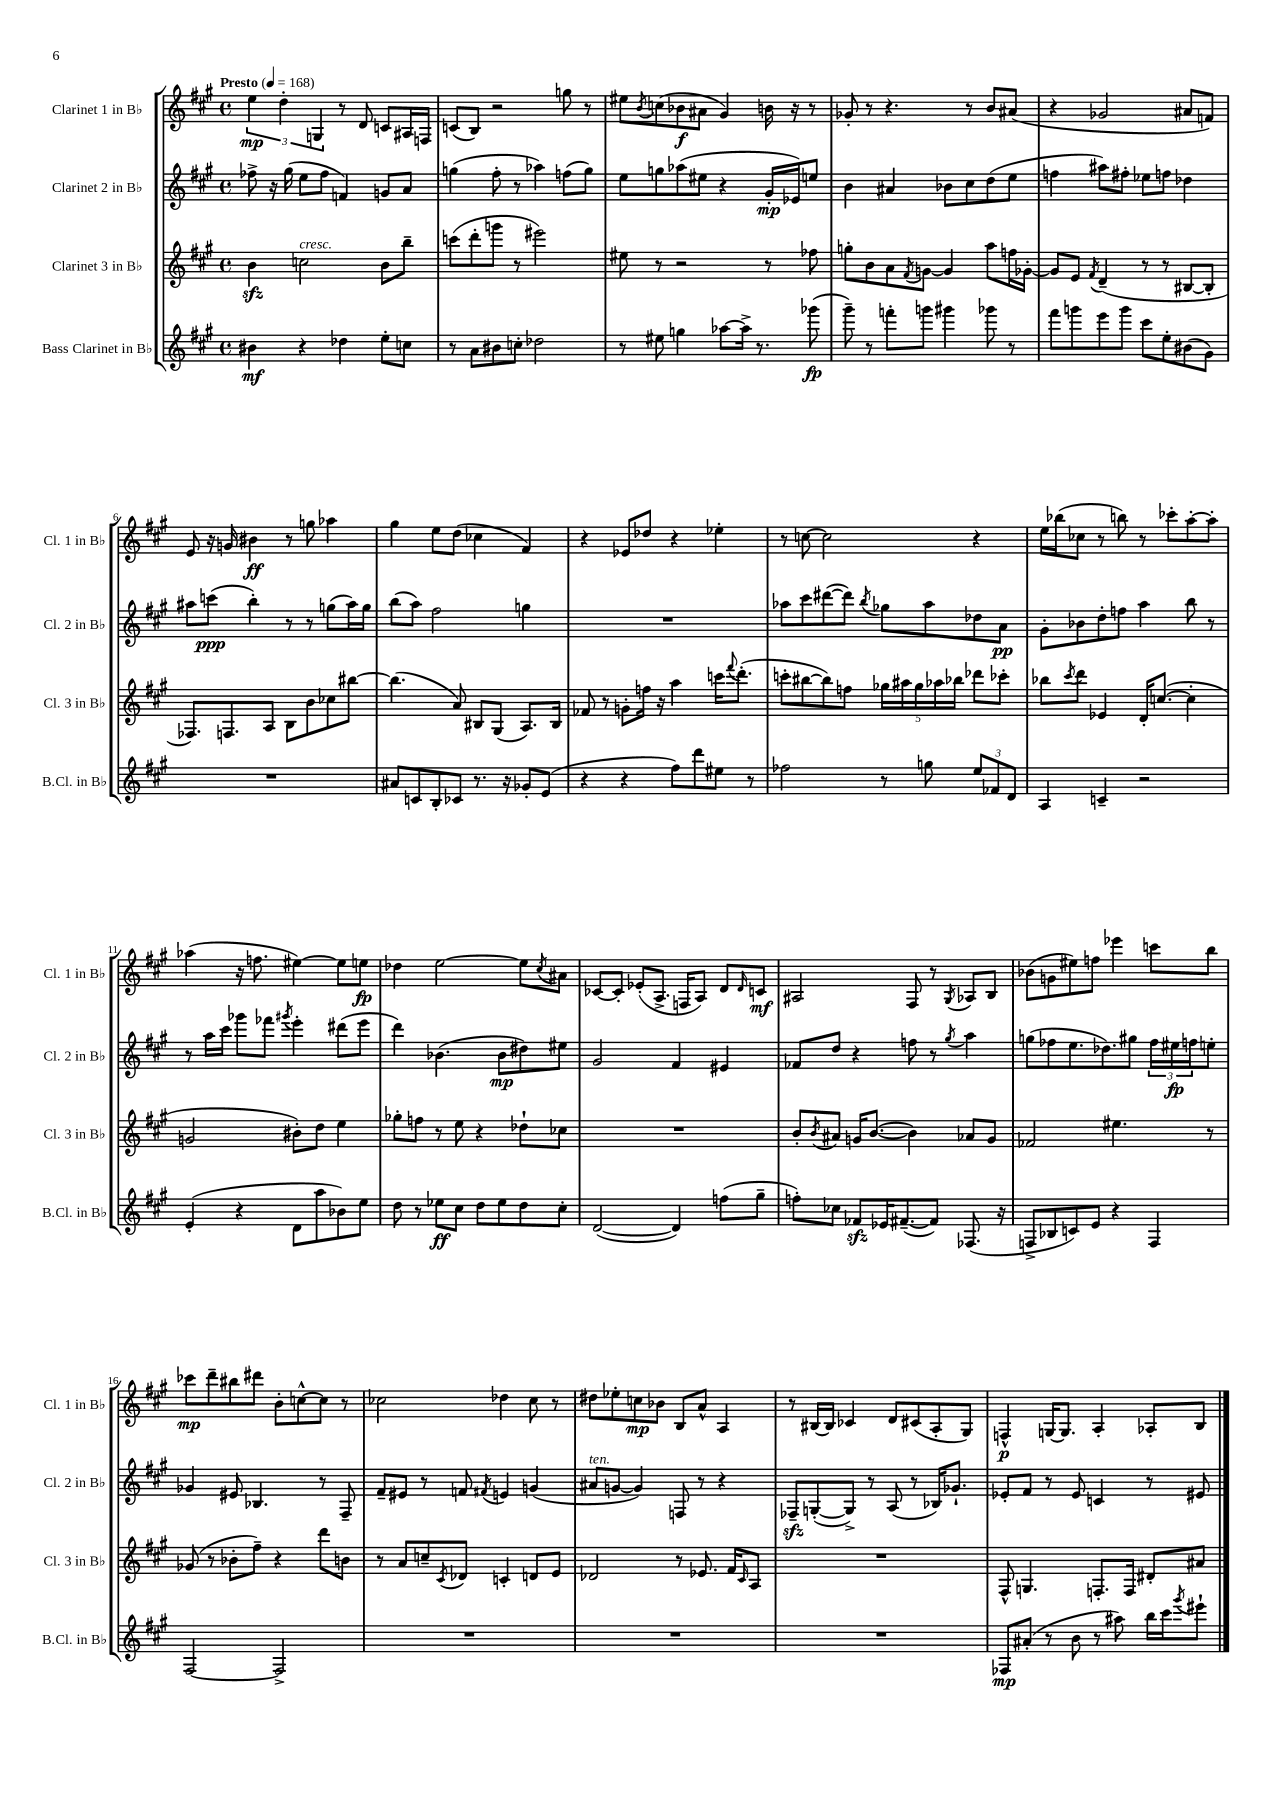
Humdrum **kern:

**kern	**dynam	**kern	**kern	**dynam	**kern	**dynam
*part4	*part4	*part3	*part2	*part2	*part1	*part1
*staff4	*staff4	*staff3	*staff2	*staff2	*staff1	*staff1
*I"Bass Clarinet in B♭	*	*I"Clarinet 3 in B♭	*I"Clarinet 2 in B♭	*	*I"Clarinet 1 in B♭	*
*I'B.Cl. in B♭	*	*I'Cl. 3 in B♭	*I'Cl. 2 in B♭	*	*I'Cl. 1 in B♭	*
*clefG2	*	*clefG2	*clefG2	*	*clefG2	*
*k[f#c#g#]	*	*k[f#c#g#]	*k[f#c#g#]	*	*k[f#c#g#]	*
*M4/4	*	*M4/4	*M4/4	*	*M4/4	*
*met(c)	*	*met(c)	*met(c)	*	*met(c)	*
*MM168	*	*MM168	*MM168	*	*MM168	*
=1	=1	=1	=1	=1	=1	=1
!	!	!	!	!	!LO:TX:a:B:t=Presto	!
4b#X\	mf	4bzz\	8ff-X^\	.	6ee\	mp
.	.	.	16r	.	.	.
.	.	.	.	.	6dd'\	.
.	.	.	(16gg#\	.	.	.
!	!	!LO:TX:a:i:t=cresc.	!	!	!	!
4r	.	2ccn\	8ee\L	.	.	.
.	.	.	.	.	6Gn/	.
.	.	.	8ff-\J	.	.	.
4dd-X\	.	.	4fn/)	.	8r	.
.	.	.	.	.	8d/	.
8ee'\L	.	8b\L	8gn/L	.	8cn/L	.
8ccn\J	.	8bb~\J	8a/J	.	16A#X/L	.
.	.	.	.	.	16Fn/JJ	.
=2	=2	=2	=2	=2	=2	=2
8r	.	(8cccn\L	(4ggn\	.	(8cn/L	.
8a\L	.	8ddd'\	.	.	8B/J)	.
8b#X\	.	8gggn\J	8ff#'\	.	2r	.
8ccn'\J	.	8r	8r	.	.	.
2dd-X\	.	2eee#X\)	4aa-X\)	.	.	.
.	.	.	(8ffn\L	.	8ggn\	.
.	.	.	8gg\J)	.	8r	.
=3	=3	=3	=3	=3	=3	=3
8r	.	8ee#X\	8ee\L	.	8ee#X\L	.
.	.	.	.	.	8qb/	.
8ee#X\	.	8r	8ggn\	.	(8ccn\	.
4ggn\	.	2r	(8aa-X\	.	8b-X\	f
.	.	.	8ee#X\J	.	8a#X\J	.
[8aa-X\L	.	.	4r	.	4g#/)	.
16aa-^\Jk]	.	.	.	.	.	.
8.r	.	.	.	.	.	.
.	.	8r	16g#'/LL	mp	16bn\	.
.	.	.	16e-X/J)	.	16r	.
(8ggg-X\	fp	8ff-X\	8een/J	.	8r	.
=4	=4	=4	=4	=4	=4	=4
8ggg#~\)	.	8ggn'\L	4b\	.	8g-X'/	.
8r	.	8b\	.	.	8r	.
8fffn'\L	.	8a\	4a#X/	.	4.r	.
.	.	8qf#/	.	.	.	.
8gggn\J	.	[8gn\J	.	.	.	.
4ggg#X\	.	4g/]	8b-X\L	.	.	.
.	.	.	8cc#\	.	8r	.
8ggg-X\	.	8aa\L	(8dd\	.	8b/L	.
8r	.	16ffn\L	8ee\J	.	(8a#X/J	.
.	.	[16g-X'\JJ	.	.	.	.
=5	=5	=5	=5	=5	=5	=5
8fff#\L	.	8g-/L]	4ffn\	.	4r	.
8gggn\	.	8e/J	.	.	.	.
.	.	8qf#/	.	.	.	.
8eee\	.	(4d~/	8aa#X\L)	.	2g-X/	.
8ggg\J	.	.	8ff#X'\J	.	.	.
8ccc#\L	.	8r	8ee-X\L	.	.	.
8ee'\	.	8r	8ffn\J	.	.	.
(8b#X\	.	[8B#X/L	4dd-X\	.	8a#X/L	.
8g#\J)	.	8B#'/J]	.	.	8fn/J)	.
!!LO:LB:g=z
=6	=6	=6	=6	=6	=6	=6
1r	.	8.F-X/L)	8aa#X\L	.	8e/	.
.	.	.	(8cccn\J	ppp	16r	.
.	.	8.Fn/	.	.	16gn/	.
.	.	.	4bb'\)	.	4b#X\	ff
.	.	8A/J	.	.	.	.
.	.	8B\L	8r	.	8r	.
.	.	8b\	8r	.	8ggn\	.
.	.	8cc-X\	(8ggn\L	.	4aa-X\	.
.	.	[8bb#X\J	16aa#\L)	.	.	.
.	.	.	16gg\JJ	.	.	.
=7	=7	=7	=7	=7	=7	=7
8a#X/L	.	(4.bb#\]	(8bb\L	.	4gg#\	.
8cn/	.	.	8aa\J)	.	.	.
8B'/	.	.	2ff#\	.	8ee\L	.
8c-X/J	.	8a/)	.	.	(8dd\J	.
8.r	.	8B#X/L	.	.	4cc-X\	.
.	.	(8G#/J	.	.	.	.
16r	.	.	.	.	.	.
8g-X'/L	.	8.A/L)	4ggn\	.	4f#/)	.
(8e/J	.	.	.	.	.	.
.	.	16B#/Jk	.	.	.	.
=8	=8	=8	=8	=8	=8	=8
4r	.	8f-X/	1r	.	4r	.
.	.	8r	.	.	.	.
4r	.	8gn'\L	.	.	8e-X/L	.
.	.	16ffn\Jk	.	.	8dd-X/J	.
.	.	16r	.	.	.	.
8ff#\L)	.	4aa\	.	.	4r	.
8ddd\	.	.	.	.	.	.
8ee#X\J	.	16cccn\KL	.	.	4ee-X'\	.
.	.	8qqfff#/	.	.	.	.
.	.	(8.ddd'\J	.	.	.	.
8r	.	.	.	.	.	.
=9	=9	=9	=9	=9	=9	=9
2ff-X\	.	8cccn'\L	8aa-X\L	.	8r	.
.	.	[8bb#X\	8ccc#\	.	[8ccn\	.
.	.	8bb#\])	([8ddd#X\	.	2cc\]	.
.	.	8ffn\J	8ddd#\J])	.	.	.
.	.	.	8qbb/	.	.	.
8r	.	20gg-X\LL	8gg-X\L	.	.	.
.	.	20aa#X\	.	.	.	.
.	.	20gg-\	.	.	.	.
8ggn\	.	.	8aa-\	.	.	.
.	.	20aa-X\	.	.	.	.
.	.	20bb-X\JJ	.	.	.	.
12ee/L	.	8ddd-X\L	8dd-X\	.	4r	.
12f-X/	.	.	.	.	.	.
.	.	8ccc-X'\J	8a\J	pp	.	.
12d/J	.	.	.	.	.	.
=10	=10	=10	=10	=10	=10	=10
4A/	.	8bb-X\L	8g#'\L	.	16ee\LL	.
.	.	.	.	.	(16bb-X\J	.
.	.	8qccc#/	.	.	.	.
.	.	8ddd\J	8b-X\	.	8cc-X\J	.
4cn~/	.	4e-X/	8dd'\	.	8r	.
.	.	.	8ffn\J	.	8bbn\)	.
2r	.	16d'/KL	4aa\	.	8r	.
.	.	([8.ccn/J	.	.	.	.
.	.	.	.	.	8ccc-X'\L	.
.	.	4cc'\]	8bb\	.	[8aa'\	.
.	.	.	8r	.	8aa'\J]	.
!!LO:LB:g=z
=11	=11	=11	=11	=11	=11	=11
(4e'/	.	2gn/	8r	.	(4aa-X\	.
.	.	.	16aa\LL	.	.	.
.	.	.	16ccc#\JJ	.	.	.
4r	.	.	8ggg-X\L	.	16r	.
.	.	.	.	.	8.ffn\	.
.	.	.	8fff-X\J	.	.	.
.	.	.	8qggg#X/	.	.	.
8d\L	.	8b#X'\L)	4eee'\	.	[4ee#X\)	.
8aa\	.	8dd\J	.	.	.	.
8b-X\)	.	4ee\	(8ddd#X\L	.	8ee#\L]	.
8ee\J	.	.	8eee\J	.	8een\J	fp
=12	=12	=12	=12	=12	=12	=12
8dd\	.	8gg-X'\L	4ddd\)	.	4dd-X\	.
8r	.	8ffn\J	.	.	.	.
8ee-X\L	ff	8r	(4.b-X\	.	[2ee\	.
8cc#\J	.	8ee\	.	.	.	.
8dd\L	.	4r	.	.	.	.
8ee-\	.	.	8b-\L	mp	.	.
8dd\	.	8dd-X`\L	8dd#X\)	.	8ee\L]	.
.	.	.	.	.	8qcc#/	.
8cc#'\J	.	8cc-X\J	8ee#X\J	.	8a#X\J	.
=13	=13	=13	=13	=13	=13	=13
([2d/	.	1r	2g#/	.	[8c-X/L	.
.	.	.	.	.	8c-'/J]	.
.	.	.	.	.	(8e-X'/L	.
.	.	.	.	.	8.A^/J	.
4d/])	.	.	4f#/	.	.	.
.	.	.	.	.	16Fn/KL	.
.	.	.	.	.	8A/J)	.
(8ffn\L	.	.	4e#X/	.	8d/L	.
.	.	.	.	.	16qqd/	.
8gg#~\J	.	.	.	.	8cn/J	mf
=14	=14	=14	=14	=14	=14	=14
8ffn'\L)	.	8b'/L	8f-X/L	.	2A#X/	.
.	.	8qb/	.	.	.	.
8cc-X\J	.	8a#X/J	8dd/J	.	.	.
8f-Xzz/L	.	16gn/KL	4r	.	.	.
.	.	([8.b/J	.	.	.	.
16e-X/K	.	.	.	.	.	.
([8.f#X~/	.	.	.	.	.	.
.	.	4b\])	8ffn\	.	8F#/	.
8f#/J])	.	.	8r	.	8r	.
.	.	.	8qgg#/	.	8qG#/	.
(8.F-X/	.	8a-X/L	4aa\	.	8A-X/L	.
.	.	8g/J	.	.	8B/J	.
16r	.	.	.	.	.	.
=15	=15	=15	=15	=15	=15	=15
8Fn^/L	.	2f-X/	(8ggn\L	.	(8b-X\L	.
8B-X/	.	.	8ff-X\	.	8gn\	.
8cn/)	.	.	8.ee\	.	8ee#X\)	.
8e/J	.	.	.	.	8ffn\J	.
.	.	.	8.dd-X\)	.	.	.
4r	.	4.ee#X\	.	.	4eee-X\	.
.	.	.	8gg#X\J	.	.	.
4F/	.	.	24ff-\LL	.	8cccn\L	.
.	.	.	24ee#X\	fp	.	.
.	.	.	24ffn\J	.	.	.
.	.	8r	8een'\J	.	8bb\J	.
!!LO:LB:g=z
=16	=16	=16	=16	=16	=16	=16
[2F#/	.	(8g-X/	4g-X/	.	8ccc-X\L	mp
.	.	8r	.	.	8ddd~\	.
.	.	8b-X'\L	8e#X/	.	8bb#X\	.
.	.	8ff#~\J)	4.B-X/	.	8ddd#X\J	.
2F#^/]	.	4r	.	.	8b'\L	.
.	.	.	.	.	[8ccn^^\	.
.	.	8ddd\L	8r	.	8cc\J]	.
.	.	8bn\J	8F#~/	.	8r	.
=17	=17	=17	=17	=17	=17	=17
1r	.	8r	8f#~/L	.	2cc-X\	.
.	.	8a/L	8e#X/J	.	.	.
.	.	8ccn~/	8r	.	.	.
.	.	8qc#/	.	.	.	.
.	.	8d-X/J	8fn/	.	.	.
.	.	.	8qf#X/	.	.	.
.	.	4cn'/	4en/	.	4dd-X\	.
.	.	8dn/L	(4gn/	.	8cc-\	.
.	.	8e/J	.	.	8r	.
=18	=18	=18	=18	=18	=18	=18
!	!	!	!LO:TX:a:i:t=ten.	!	!	!
1r	.	2d-X/	8a#X/L	.	8dd#X\L	.
.	.	.	[8gn/J	.	8ee-X'\	.
.	.	.	4g/])	.	8ccn\	mp
.	.	.	.	.	8b-X\J	.
.	.	8r	8Fn/	.	8B/L	.
.	.	8.e-X/	8r	.	8a^^/J	.
.	.	.	4r	.	4A/	.
.	.	16f#/KL	.	.	.	.
.	.	16qqc#/	.	.	.	.
.	.	8A/J	.	.	.	.
=19	=19	=19	=19	=19	=19	=19
1r	.	1r	8F-Xzz~/L	.	8r	.
.	.	.	([8Gn'/	.	[16B#X/LL	.
.	.	.	.	.	16B#/JJ]	.
.	.	.	8G^/J])	.	4c-X/	.
.	.	.	8r	.	.	.
.	.	.	(8A/	.	8d/L	.
.	.	.	8r	.	(8c#X/	.
.	.	.	16B-X/KL)	.	8A'/	.
.	.	.	8.g-X`/J	.	.	.
.	.	.	.	.	8G#/J)	.
=20	=20	=20	=20	=20	=20	=20
8F-X/L	mp	8F#^^/	8e-X'/L	.	4Fn^^/	p
(8a#X'/J	.	4.Gn/	8f#/J	.	.	.
8r	.	.	8r	.	[16Gn/KL	.
.	.	.	.	.	8.G/J]	.
8b\	.	.	8e-/	.	.	.
8r	.	8.Fn'/L	4cn/	.	4A'/	.
8aa#X\)	.	.	.	.	.	.
.	.	16F/Jk	.	.	.	.
16bb\LL	.	8d#X'/L	8r	.	8A-X'/L	.
16ccc#\J	.	.	.	.	.	.
8qggg#/	.	.	.	.	.	.
8eee#X`\J	.	8a#X/J	8e#X/	.	8B/J	.
==	==	==	==	==	==	==
*-	*-	*-	*-	*-	*-	*-
